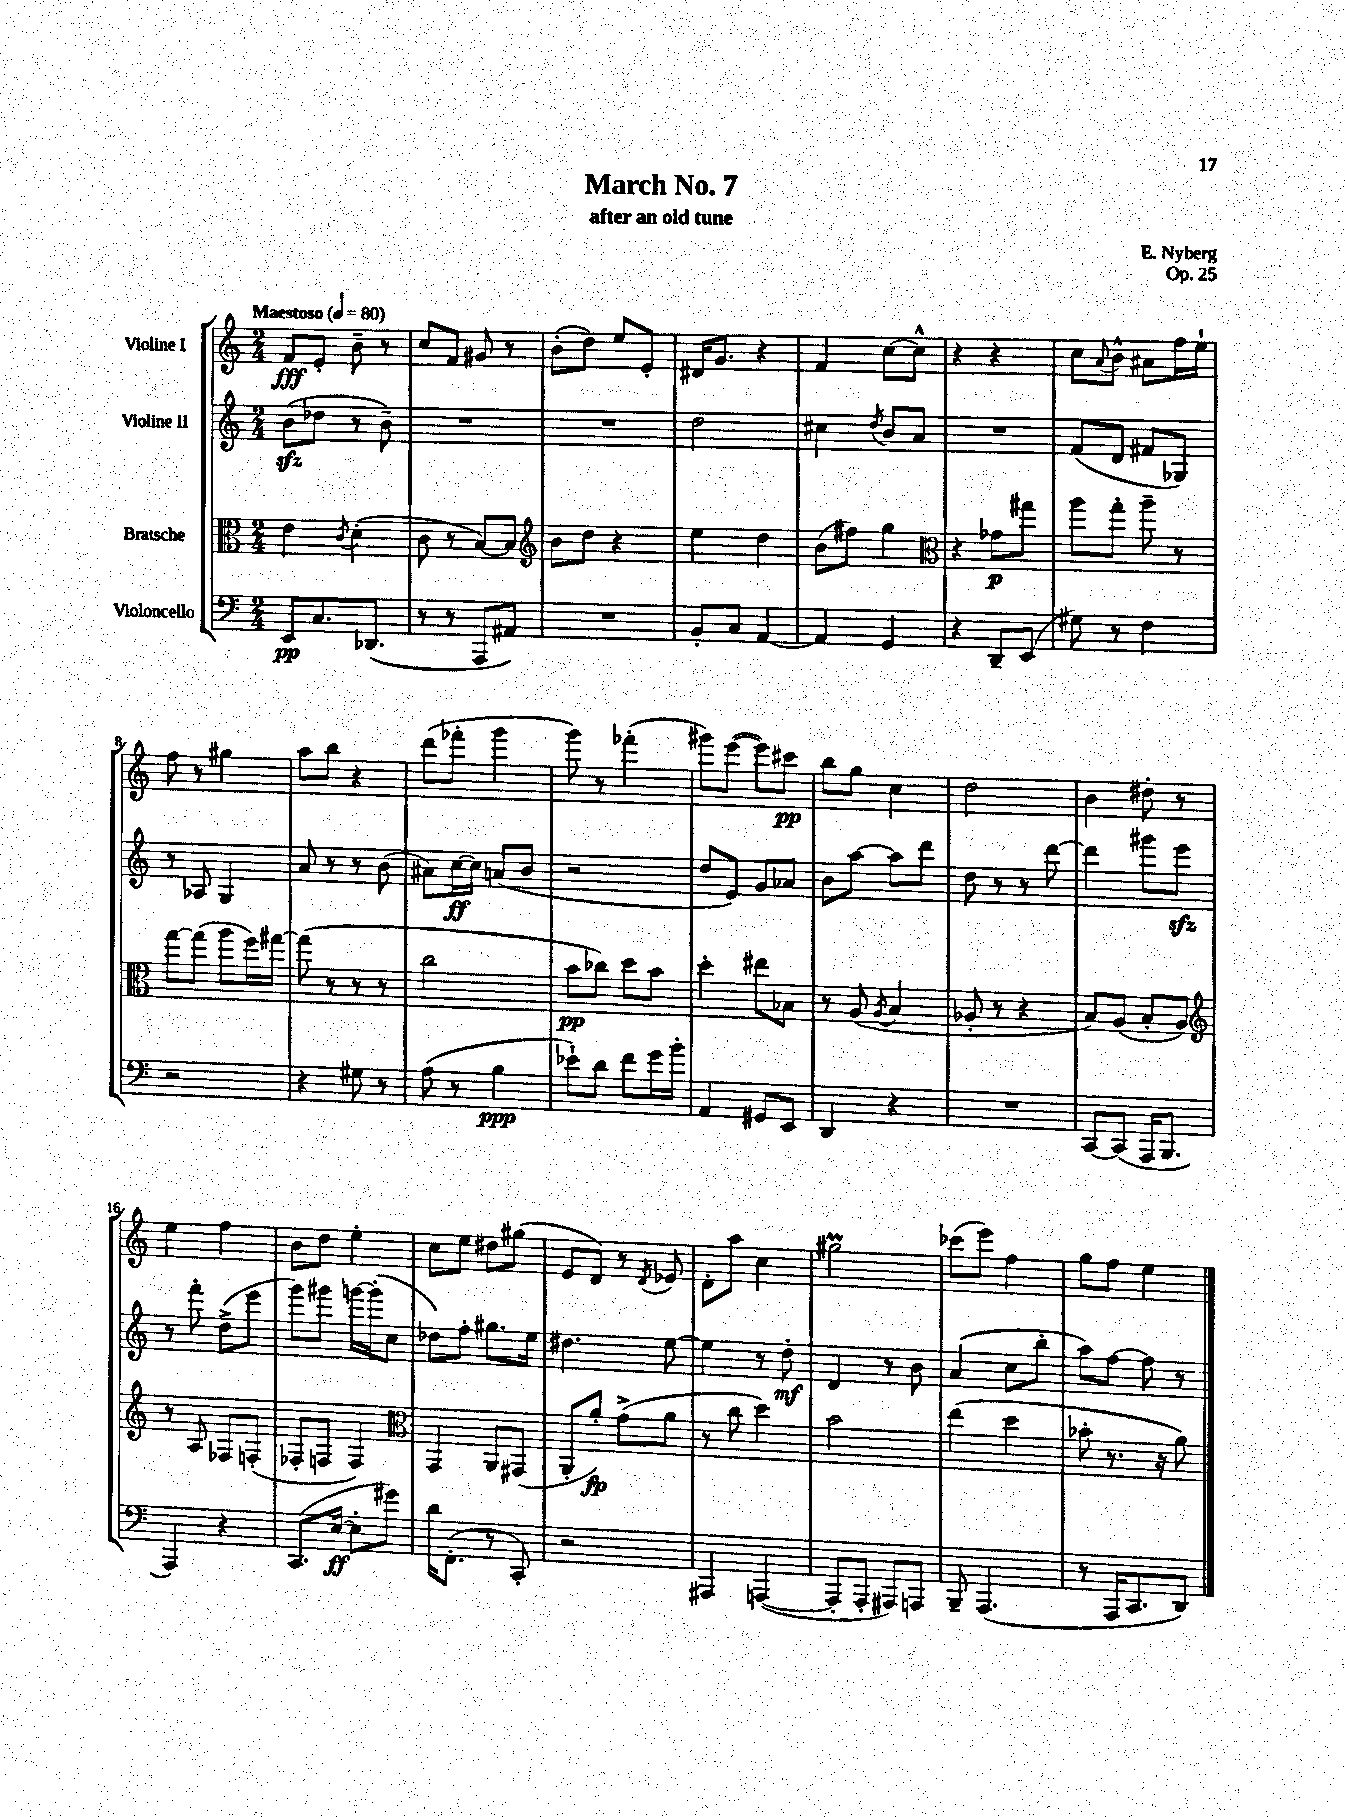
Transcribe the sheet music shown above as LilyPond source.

\header { title = "March No. 7" composer = "E. Nyberg" subtitle = "after an old tune" opus = "Op. 25" }
<<
\new StaffGroup <<
\new Staff = "s0" \with { instrumentName = "Violine I" } {
    \clef treble \key c \major \numericTimeSignature \time 2/4 \tempo "Maestoso" 4 = 80
    f'8\fff e'8-. b'8-- r8 |
    c''8 f'8 gis'8 r8 |
    b'8-.( d''8) e''8 e'8-. |
    dis'16 g'8. r4 |
    f'4 c''8~ c''8-^ |
    r4 r4 |
    c''8 \appoggiatura { a'8 } b'8-^ ais'8 f''16 e''16-! |
    f''8 r8 gis''4 |
    a''8 b''8 r4 |
    d'''8( fes'''8-. g'''4 |
    g'''8) r8 fes'''4-.( |
    gis'''8) e'''8~( e'''8) cis'''8\pp |
    b''8 g''8 c''4 |
    d''2 |
    b'4 dis''8-. r8 |
    e''4 f''4 |
    b'8 d''8 e''4-. |
    c''8 e''8 dis''8 gis''8( |
    e'8 d'8) r8 \acciaccatura { d'8 } ees'8 |
    d'8-. a''8 c''4 |
    gis''2\prall |
    ces'''8( e'''8) f''4 |
    g''8 f''8 e''4 \bar "|." |
}
\new Staff = "s1" \with { instrumentName = "Violine II" } {
    \clef treble \key c \major \numericTimeSignature \time 2/4
    b'8\sfz( des''8 r8 b'8--) |
    R2 |
    R2 |
    d''2 |
    cis''4 \acciaccatura { d''8 } b'8 a'8 |
    R2 |
    f'8( d'8 fis'8 ges8) |
    r8 aes8 g4 |
    a'8 r8 r8 b'8( |
    ais'8) c''16~\ff c''16 a'8( b'8 |
    r2 |
    d''8 e'8) g'8 aes'8 |
    b'8 a''8~ a''8 d'''8 |
    d''8 r8 r8 d'''8~ |
    d'''4 gis'''8 e'''8\sfz |
    r8 f'''8-. d''8->( e'''8 |
    g'''8) gis'''8 g'''16~ g'''16-.( c''8 |
    des''8) f''8-. gis''8. e''16 |
    dis''4. e''8~ |
    e''4 r8 d''8-.\mf |
    d'4 r8 b'8 |
    a'4( c''8 b''8-. |
    a''8) f''8~ f''8 r8 \bar "|." |
}
\new Staff = "s2" \with { instrumentName = "Bratsche" } {
    \clef alto \key c \major \numericTimeSignature \time 2/4
    e'4 \acciaccatura { c'8 } d'4-.( |
    c'8 r8 b8~) b8 |
    \clef treble b'8 d''8 r4 |
    e''4 d''4 |
    b'8( fis''8) g''4 |
    \clef alto r4 ges'8\p gis''8 |
    a''8 g''8-. a''8-- r8 |
    g''8~ g''8( a''8 f''16) gis''16~ |
    gis''8( r8 r8 r8 |
    c''2 |
    b'8\pp ces''8) d''8 b'8 |
    d''4-. eis''8 bes8 |
    r8 a8( \acciaccatura { a8 } b4 |
    aes8-. r8 r4 |
    b8) a8( b8-. a8) |
    \clef treble r8 a8 fes8 f8-.( |
    fes8-. f8 f4) |
    \clef alto g,4 a,8 gis,8( |
    a,8-. a'8-.\fp) g'8->( a'8 |
    r8 c''8 d''4) |
    b'2 |
    e''4( d''4 |
    bes'8-. r8. r16 a'8) \bar "|." |
}
\new Staff = "s3" \with { instrumentName = "Violoncello" } {
    \clef bass \key c \major \numericTimeSignature \time 2/4
    e,8\pp c8. des,8.( |
    r8 r8 a,,8 ais,8) |
    R2 |
    b,8-. c8 a,4~ |
    a,4 g,4 |
    r4 d,8-- e,8( |
    gis8) r8 f4 |
    r2 |
    r4 gis8 r8 |
    a8( r8 b4\ppp |
    ees'8-!) d'8 f'8 g'16 b'16-. |
    a,4 gis,8 e,8 |
    d,4 r4 |
    R2 |
    c,8~ c,8( a,,16 b,,8. |
    a,,4) r4 |
    c,8.( e16~\ff e8-. gis'8) |
    d'16 f,8.-.( r8 c,8-.) |
    r2 |
    ais,,4 a,,4~( |
    a,,8-. a,,8-. ais,,8) a,,8 |
    b,,8-- a,,4.( |
    r8 a,,16 c,8. d,8) \bar "|." |
}
>>
>>
